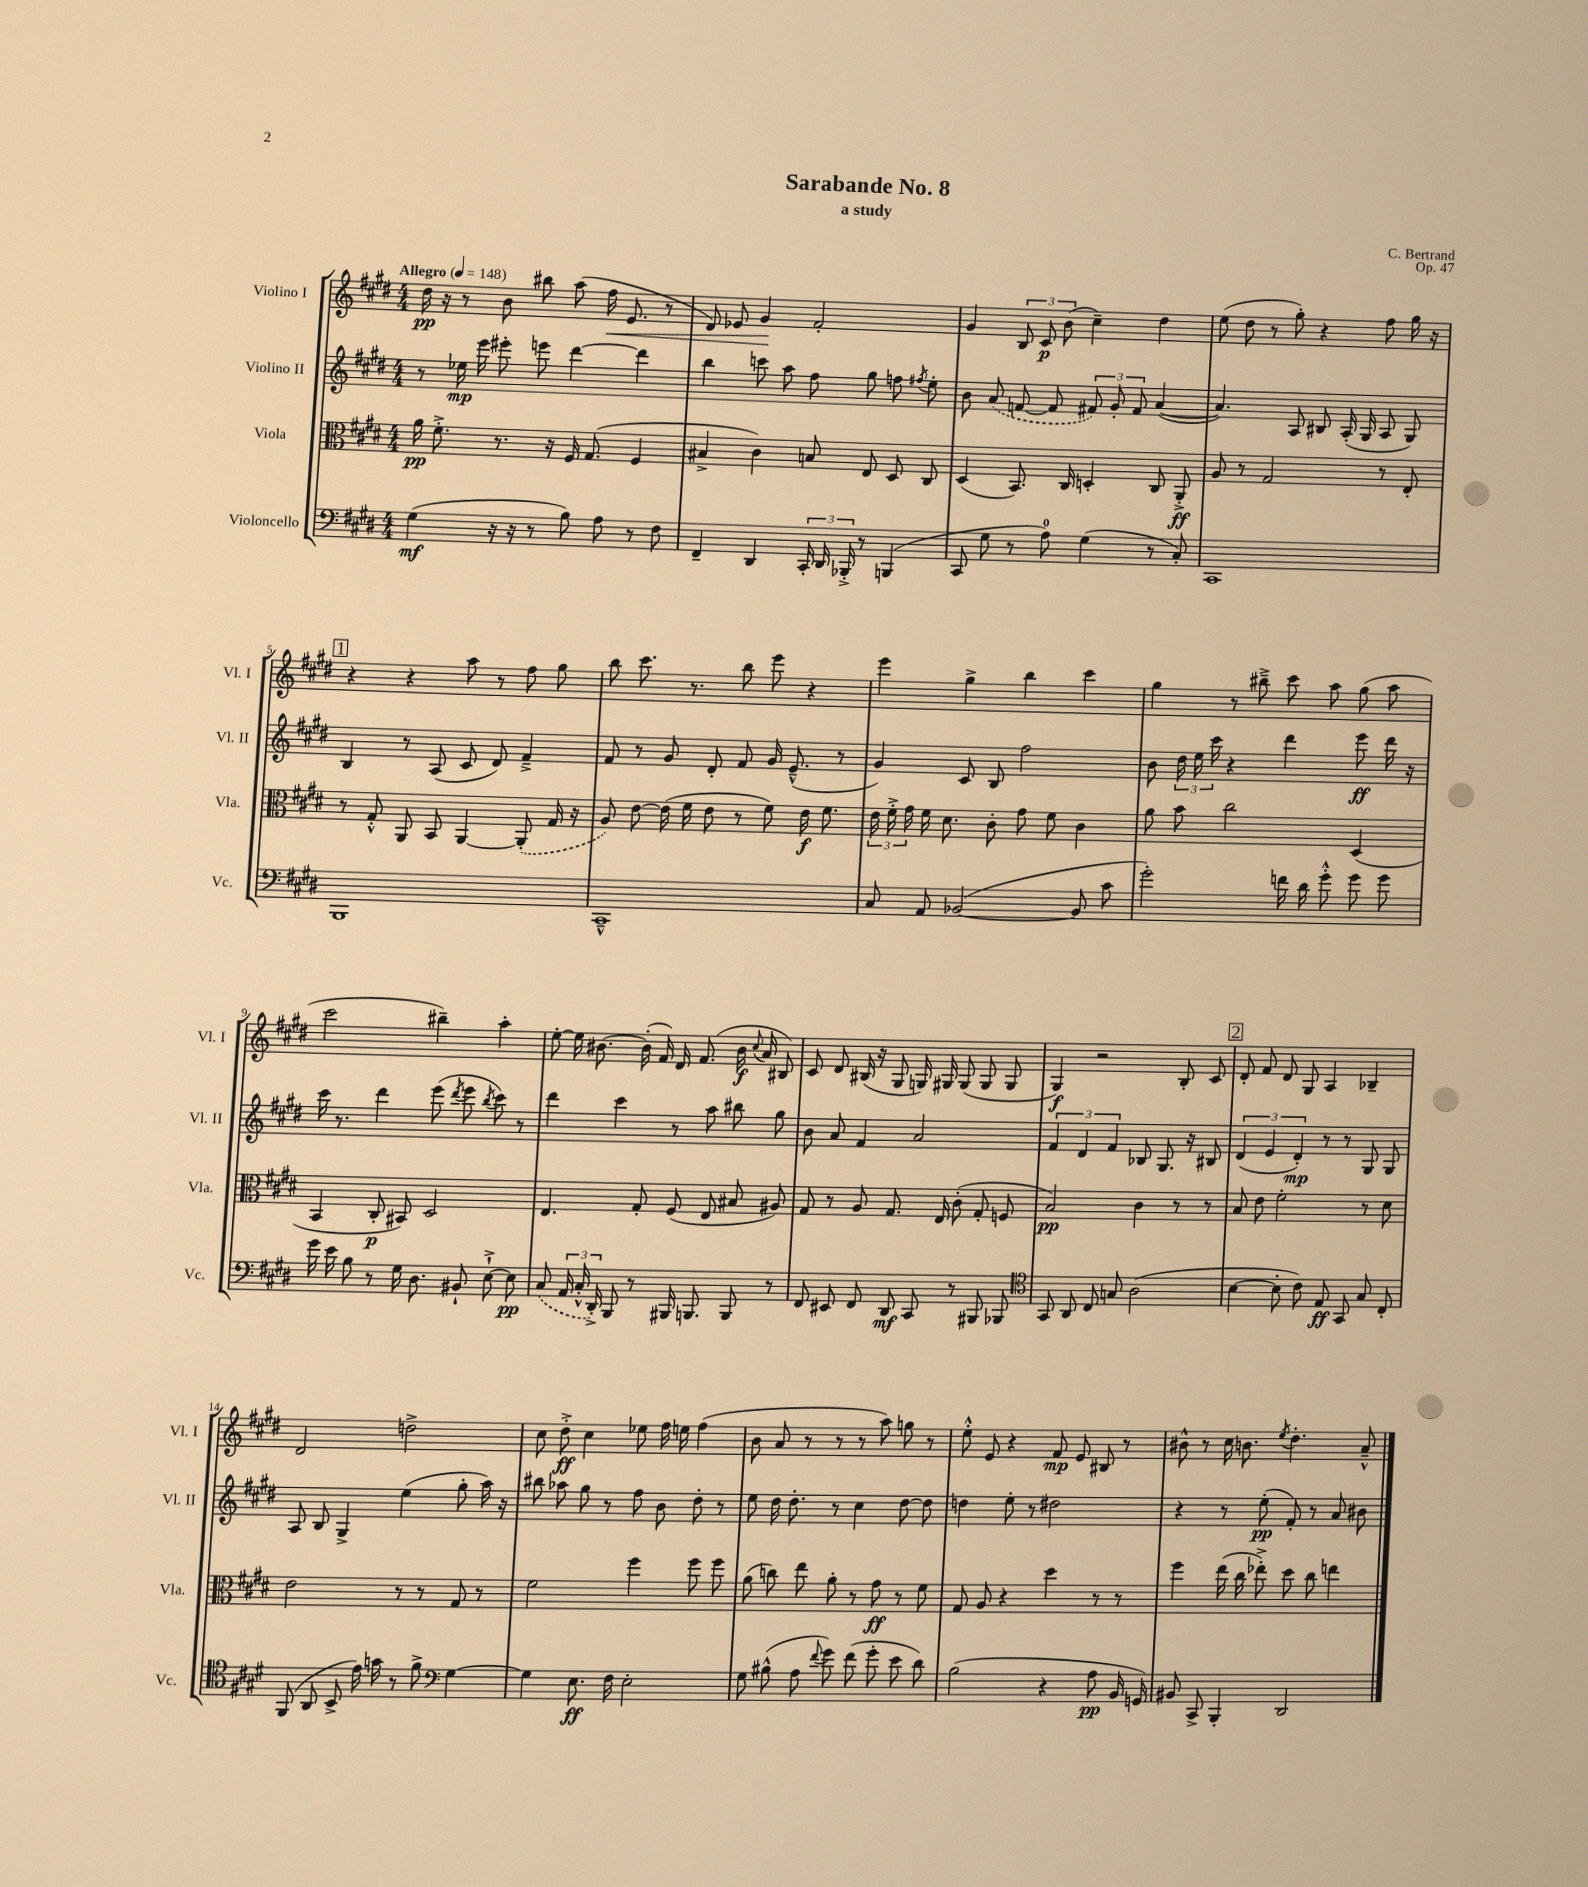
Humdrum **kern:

**kern	**kern	**kern	**kern
*staff4	*staff3	*staff2	*staff1
*clefF4	*clefC3	*clefG2	*clefG2
*k[f#c#g#d#]	*k[f#c#g#d#]	*k[f#c#g#d#]	*k[f#c#g#d#]
*M4/4	*M4/4	*M4/4	*M4/4
*MM148	*MM148	*MM148	*MM148
(4G#	16a	8r	16dd#
.	8.f#'^	.	16r
.	.	16ee-	8r
.	.	16eee	.
16r	8.r	8eee#'	8b
16r	.	.	.
8r	.	8eee	8bb#
.	16r	.	.
8B)	16F#	[4ddd#	(8aa
.	(8.G#	.	.
8A	.	.	16ff#
.	.	.	8.e
8r	4F#	4ddd#]	.
8F#	.	.	8r
=	=	=	=
4FF#~	4B#^	4bb	8d#)
.	.	.	8e-
4DD#	4c#)	8ccc	4g#
.	.	8aa	.
24CC#'	8B	8ff#	2f#'
24DD#	.	.	.
24BBB-'^	.	.	.
8r	8E	8gg#	.
(4BBB	8D#	8ff	.
.	.	8qff#	.
.	8C#	8ee'	.
=	=	=	=
8CC#	(4D#	8b	4g#
8G#	.	(8a	.
8r	8.BB)	[8f	12B
.	.	.	12c#
8A)	.	8f]	.
.	.	.	(12b
.	16C#	.	.
(4G#	4D'	12f#)	4cc#~)
.	.	12g#'	.
.	.	12f#	.
8r	8C#	([4a	4dd#
8C#')	8AA'^	.	.
=	=	=	=
1CC#	8A	4.a])	(8ee
.	8r	.	8dd#
.	2G#	.	8r
.	.	8A	8gg#')
.	.	8B#	4r
.	.	(16A'	.
.	.	16G#	.
.	8r	8A	8ff#
.	8E'	8G#)	16gg#
.	.	.	16r
=	=	=	=
1BBB	8r	4B	4r
.	8G#'^^	.	.
.	8AA	8r	4r
.	8BB	(8A	.
.	[4AA	8c#	8aa
.	.	8d#)	8r
.	(8AA']	4f#~^	8ff#
.	16G#	.	8gg#
.	16r	.	.
=	=	=	=
1CC#~^^	8A)	8f#	8bb
.	[8e	8r	8.ccc#
.	(16e]	8g#	.
.	16f#	.	8.r
.	8e	8d#'	.
.	8r	8f#	8bb
.	8f#)	16g#	8eee
.	.	(8.e~^^	.
.	16e	.	4r
.	8.f#	.	.
.	.	8r	.
=	=	=	=
8C#	24e	4g#)	4eee
.	24f#'^	.	.
.	24g#	.	.
8AA	16f#	.	.
.	8.d#	.	.
([2BB-	.	8c#	4gg#^
.	8c#'	8B	.
.	8g#	2ff#	4bb
.	8f#	.	.
8BB-]	4c#	.	4ccc#
8c#	.	.	.
=	=	=	=
2g#')	8a	8b	4gg#
.	8b	24dd#	.
.	.	24ee	.
.	.	24ccc#	.
.	2cc#	4r	8r
.	.	.	8bb#~^
16f	.	4ddd#	8ccc#
16d#	.	.	.
8g#'^^	.	.	8aa
8g#	(4D#	8eee	(8gg#
8g#	.	16ddd#	8aa
.	.	16r	.
=	=	=	=
16g#	4BB	16ccc#	2ccc#
16e	.	8.r	.
8B	.	.	.
8r	8C#'	4ddd#	.
16G#	8BB#)	.	.
8.D#	.	.	.
.	2D#	(8eee	4bb#~)
.	.	8qddd#	.
8BB#`	.	8eee	.
.	.	8qbb	.
[8E`^	.	8ccc#)	4aa'
8E]	.	8r	.
=	=	=	=
(8C#	4.E	4ddd#	[8ee'
24AA	.	.	16ee]
24C#'^^	.	.	.
.	.	.	[8.b#
24DD#'^)	.	.	.
8BBB	.	4ccc#	.
8r	8G#'	.	(16b#']
.	.	.	16f#)
16BBB#	(8F#	8r	16d#
8.BBB	.	.	(8.f#
.	8E	8aa	.
8BBB	8B#	8bb#	16b#
.	.	.	8qqcc#
.	.	.	16a
8r	8A#)	8gg#	8B#)
=	=	=	=
8FF#	8G#	8b	8c#
8EE#	8r	8a	8d#
8FF#	8A	4f#	(16B#
.	.	.	16r
8DD#	8.G#	.	8G#
8CC#	.	2a	16G)
.	16E	.	16G#
8r	(8c#'	.	(8G#
8BBB#	8G#'	.	8G#
8BBB-	8F	.	8G#
=	=	=	=
*clefC4	*	*	*
8GG#	2B)	6f#	4G#)
8AA	.	.	.
.	.	6d#	.
8C#	.	.	2r
.	.	6f#	.
8G	.	.	.
(2A	4c#	8B-	.
.	.	8.G#	.
.	8r	.	8B'
.	.	16r	.
.	8r	8B#	8c#
=	=	=	=
[4B	8B	(6d#	8d#'
.	8e	.	8f#
.	.	6e	.
8B']	2f#'	.	8d#
.	.	6d#')	.
8c#)	.	.	8G#
8E	.	8r	4A
8GG#	.	8r	.
8G#	8r	8G#	4B-~
8C#'	8d#	8G#	.
=	=	=	=
(8FF#	2e	8A	2d#
8AA	.	8B	.
8BB^	.	4G#^	.
16e)	.	.	.
16g	.	.	.
8r	8r	(4ee	2dd^
8f#^	8r	.	.
*clefF4	*	*	*
[4G#	8G#	8gg#'	.
.	8r	16aa)	.
.	.	16r	.
=	=	=	=
4G#]	2f#	8bb#	8cc#
.	.	8aa-	8dd#'^
8.E	.	8gg#	4cc#
.	.	8r	.
16F#	.	.	.
2E'	4ff#	8ff#	8ee-
.	.	8b	16ff#
.	.	.	16ee
.	8ff#	8dd#'	(4ff#
.	8ff#	8r	.
=	=	=	=
8G#	(8a	8ee	8b
(8B#^^	8cc)	16dd#	8a
.	.	8.dd#'	.
8A	8ee	.	8r
8qqf#	.	.	.
8g#)	8a'	8r	8r
(8f#	8r	4cc#	8r
8g#'	8g#	.	8aa)
8e	8r	[8dd#	8gg
8d#)	8f#	8dd#]	8r
=	=	=	=
(2B	8G#	4dd	8ee'^^
.	8A	.	8e
.	4r	8ee'	4r
.	.	8r	.
4r	4dd#	2dd#	8f#
.	.	.	8e
8A	8r	.	8B#
16BB	8r	.	8r
16GG)	.	.	.
=	=	=	=
8BB#	4ff#	4r	8b#^^
8CC#^	.	.	8r
4BBB'	(16ee	8r	16cc#
.	16cc#	.	8.b
.	8ee-'^)	(8ee'	.
.	.	.	8qee
2DD#	8dd#	8f#')	4.dd#'
.	8cc#	8r	.
.	4ee	8a	.
.	.	8b#	8a~^^
==	==	==	==
*-	*-	*-	*-
